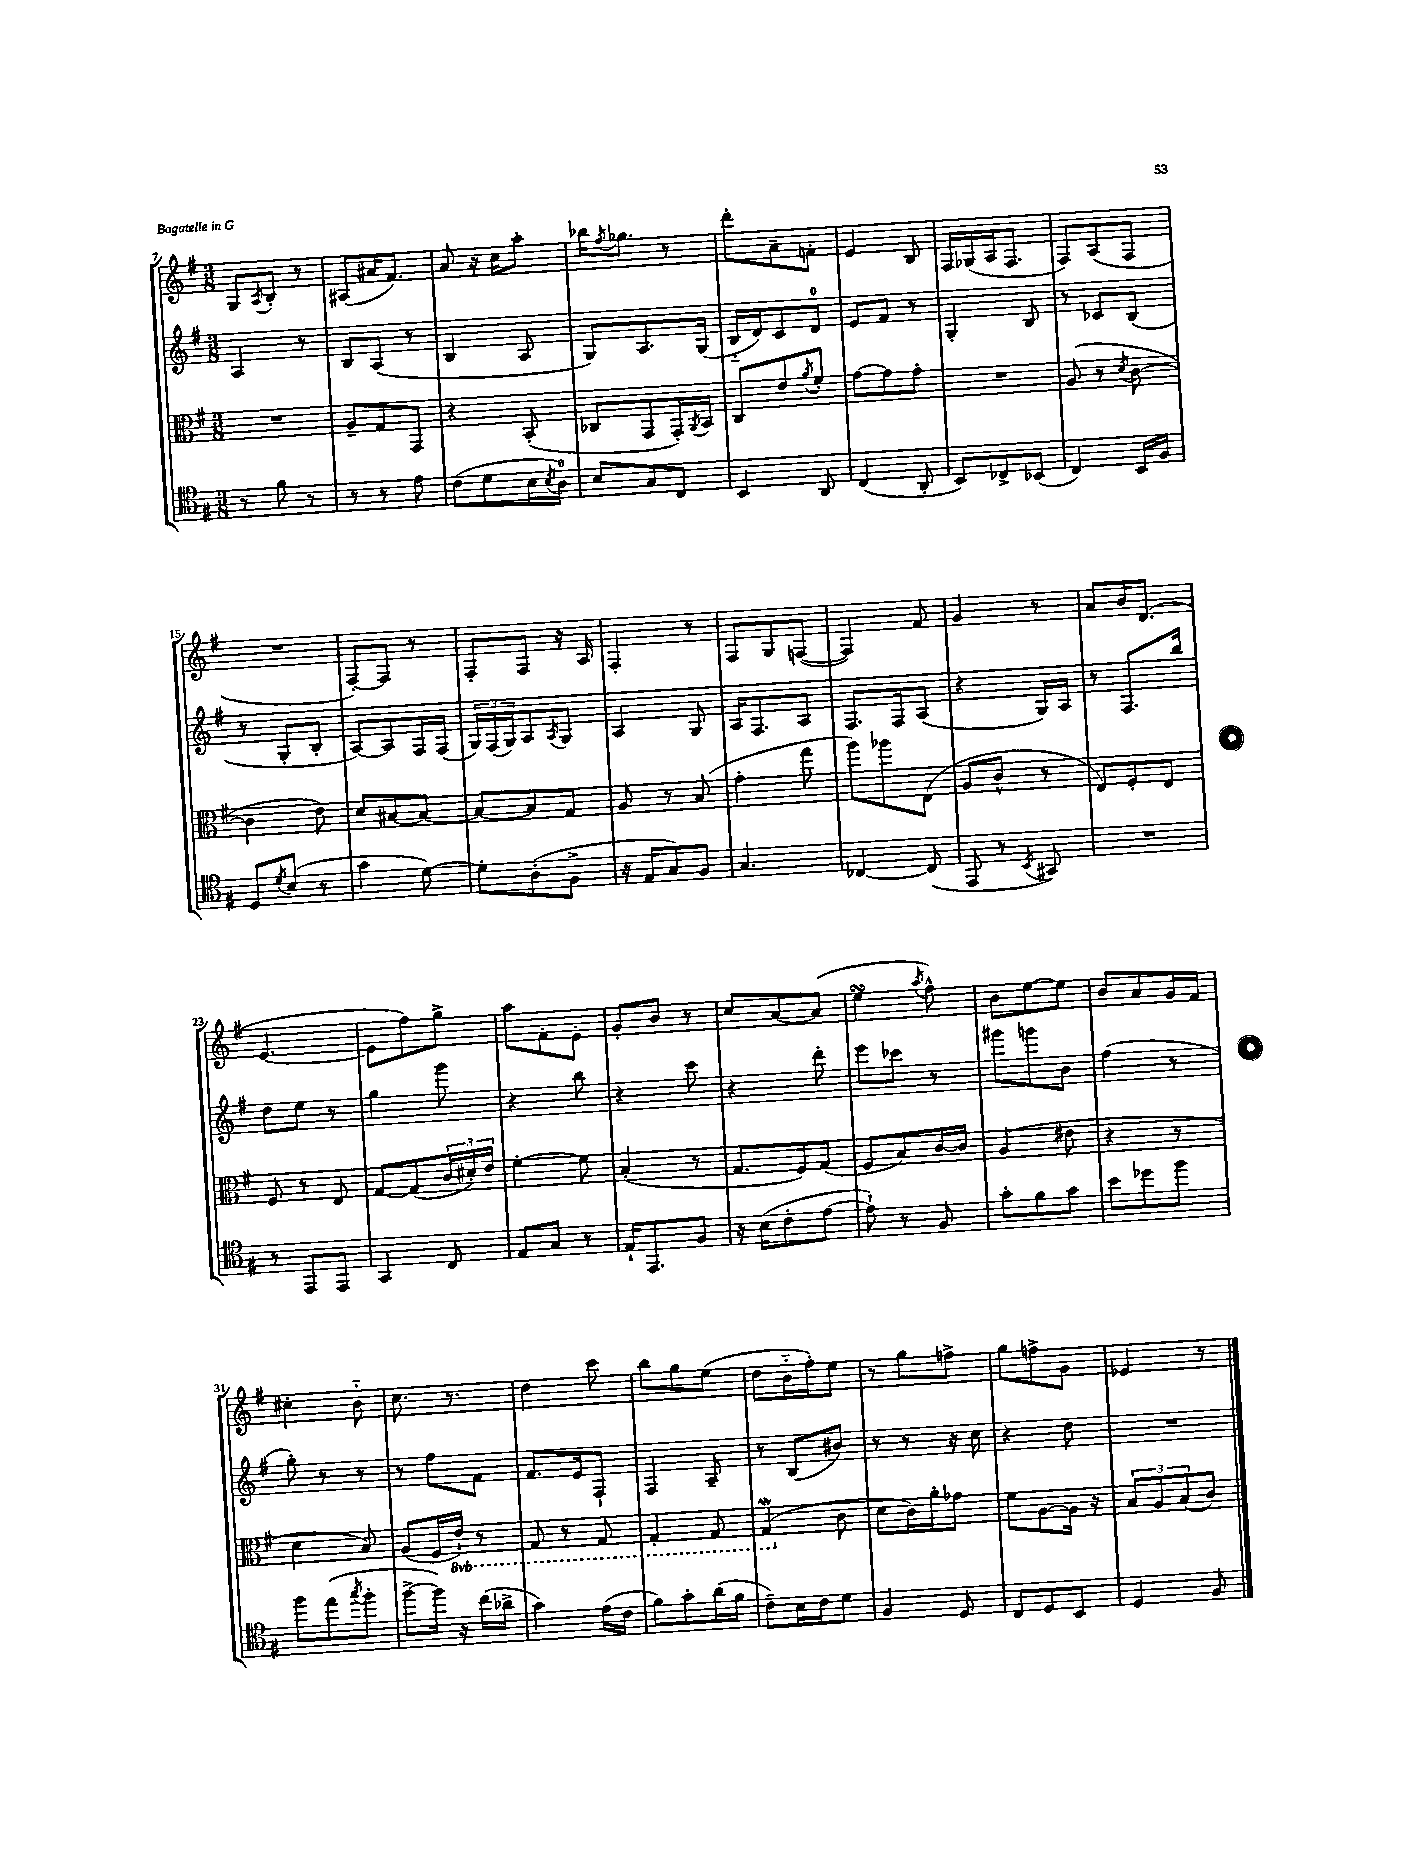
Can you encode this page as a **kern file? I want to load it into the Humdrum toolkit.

**kern	**kern	**kern	**kern
*staff4	*staff3	*staff2	*staff1
*clefC4	*clefC3	*clefG2	*clefG2
*k[f#]	*k[f#]	*k[f#]	*k[f#]
*M3/8	*M3/8	*M3/8	*M3/8
8r	4.r	4A	8G
.	.	.	8qA
8f#	.	.	8B'
8r	.	8r	8r
=	=	=	=
8r	8A~	8B	(8A#
8r	8G	(8A	16a#
.	.	.	8.f#)
8e	8GG	8r	.
=	=	=	=
(8c	4r	4B	8a
8d	.	.	16r
.	.	.	16cc
16B	(8BB'	8A	8aa'
8qB	.	.	.
16A)	.	.	.
=	=	=	=
8B	8C-	8G)	16bb-
.	.	.	8qff#
.	.	.	8.gg-
8G	8GG	8.A	.
8C	16GG')	.	8r
.	8qAA	.	.
.	16BB	(16G	.
=	=	=	=
4BB	8C	16B'~	8ddd'
.	.	16d)	.
.	8e	8c	8a~
.	8qa	.	.
8AA	8f#'	8d	8f'
=	=	=	=
(4C	[8g	8e	4e
.	8g]	8f#	.
8AA'	8g'	8r	8B
=	=	=	=
8BB)	4.r	4G'	16F#
.	.	.	(16G-
8C-^	.	.	16A
.	.	.	8.F#
(8BB-	.	8B	.
=	=	=	=
4C)	(8A	8r	8F#)
.	8r	8c-	(8A
.	8qd	.	.
16BB	[8c	(8B	8F#
16F#	.	.	.
=	=	=	=
8D	4c]	8r	4.r
8qd	.	.	.
(8B	.	8G'	.
8r	8e)	8B'	.
=	=	=	=
4g	8d	[8A)	[8F#')
.	[8B#	8A]	8F#]
[8d)	8B#_	16F#	8r
.	.	(16F#	.
=	=	=	=
8d']	8B#_	24G)	8F#'
.	.	(24F#	.
.	.	24G)	.
(8A'	8B#]	8A	8F#
.	.	8qA	.
8F#^	8G	8G	16r
.	.	.	16A
=	=	=	=
16r	8A	4A	4F#'
16E	.	.	.
8G)	8r	.	.
8F#	(8B	8G	8r
=	=	=	=
4.G	4g'	16A	8F#
.	.	8.F#	.
.	.	.	8G
.	8gg	8A	([8F
=	=	=	=
[4C-	8aa)	8.F#	4F])
.	8aa-	.	.
.	.	16F#	.
(8C-]	(8E	(8A	8f#
=	=	=	=
8EE	8A	4r	4g
8r	8c^^	.	.
8qBB	.	.	.
8GG#)	8r	16G)	8r
.	.	16A	.
=	=	=	=
4.r	8E)	8r	8a
.	8F#'	8.F#	16b
.	.	.	(8.d
.	8E	.	.
.	.	16bb	.
=	=	=	=
8r	8F#	8dd	[4.e
8EE	8r	8ee	.
8EE	8E	8r	.
=	=	=	=
4GG	[8G	4gg	8e]
.	(8G]	.	8ff#)
8C	24c	8ggg	8gg^
.	24d#')	.	.
.	24e	.	.
=	=	=	=
8E	[4f#'	4r	8aa
8G	.	.	8f#'
8r	8f#]	8bb	8e'
=	=	=	=
16E`	(4B'	4r	8g'
8.EE	.	.	.
.	.	.	8b
8F#	8r	8ccc	8r
=	=	=	=
16r	8.G	4r	8cc
(16B	.	.	.
8c'	.	.	[8a
.	16F#)	.	.
[8e	(8G	8ddd'	(8a]
=	=	=	=
8e`])	8F#	8eee	4ee
8r	8B)	8ccc-	.
.	.	.	8qaa
8F#	[16c	8r	8ff#^^)
.	16c]	.	.
=	=	=	=
8g'	(4A	8ggg#	8b
8f#	.	8ggg	[8ee
8g	8e#	8b	8ee]
=	=	=	=
8b	4r	(4ff#	8b
8dd-	.	.	8a
8ff#	8r	8r	16g
.	.	.	16f#
=	=	=	=
8ff#	4d	8gg')	4cc#'
(8ee	.	8r	.
8qgg	.	.	.
8ff#'	8B)	8r	8b'~
=	=	=	=
[8ff#^	(8A	8r	8.cc
16ff#])	16F#	8ff#	.
16r	16E`)	.	8.r
(16cc	8r	8f#	.
16a-^	.	.	.
=	=	=	=
4g)	8GG	8.f#	4dd
.	8r	.	.
.	.	16e	.
(16e	8GG	8F#`	8ccc
16c	.	.	.
=	=	=	=
8f#)	4GG'	4F#	8bb
8g'	.	.	8gg
(16a	8GG	8A~	(8ee
16f#	.	.	.
=	=	=	=
8c~)	(4GG	8r	8dd
16B	.	(8B	16b'~
16c	.	.	16ff#')
8d	8c	8b#)	8ee
=	=	=	=
4F#	8d	8r	8r
.	16c)	8r	8gg
.	16a'	.	.
8D	8g-	16r	8ff^
.	.	16cc	.
=	=	=	=
8C	8f#	4r	8gg
8D	[8A	.	8ff^
8BB	16A]	8dd	8g
.	16r	.	.
=	=	=	=
4D	12B	4.r	4e-
.	12A	.	.
.	(12B	.	.
8F#	8c)	.	8r
==	==	==	==
*-	*-	*-	*-
